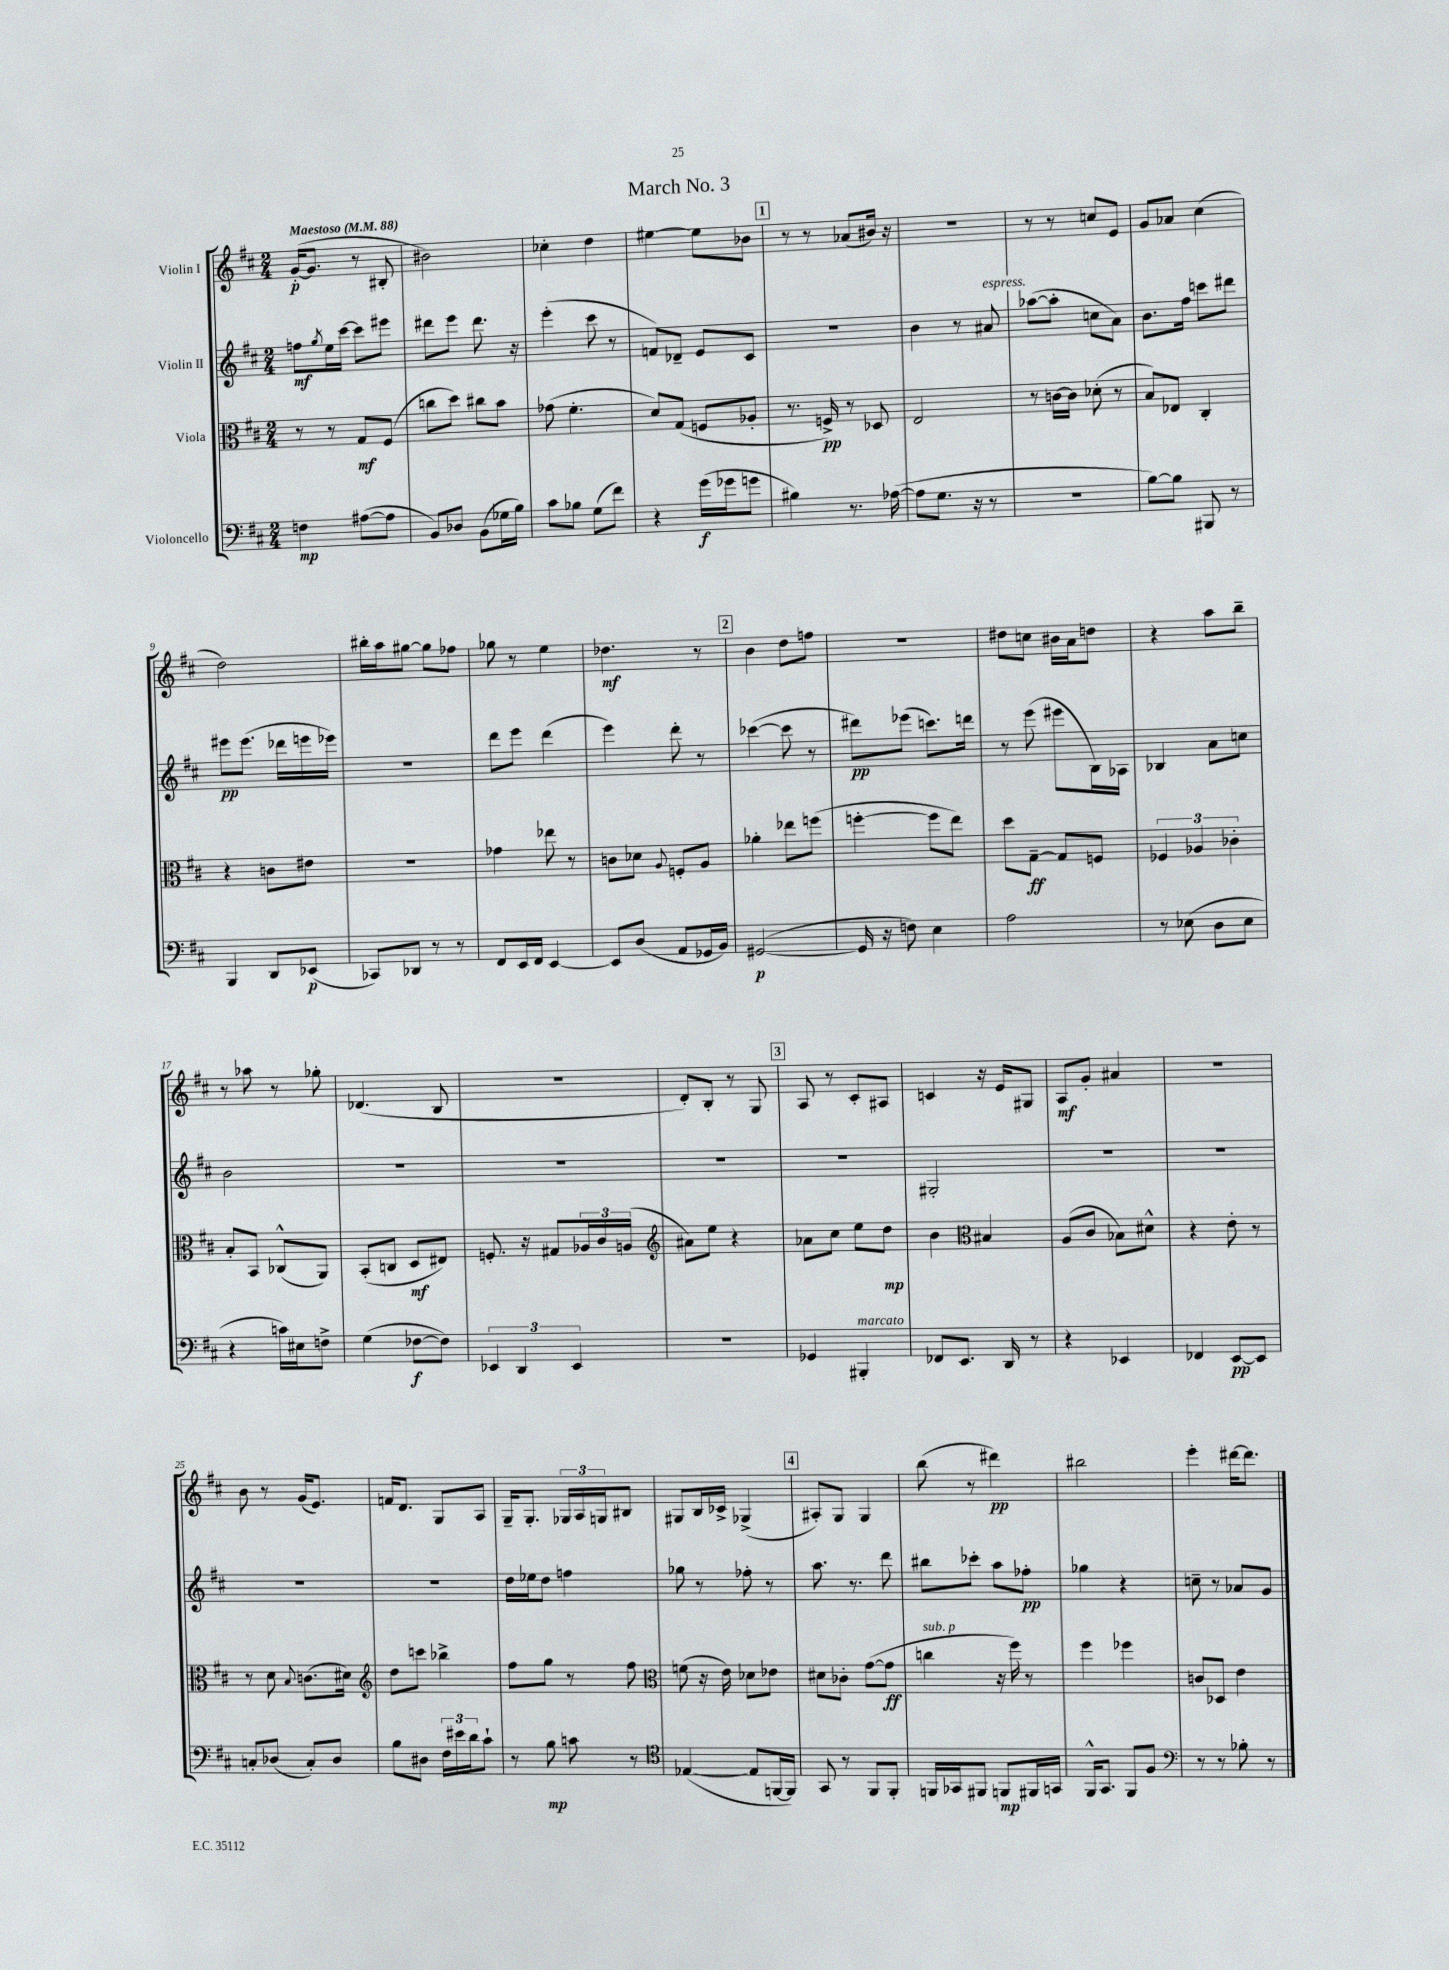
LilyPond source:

\header { title = "March No. 3" }
<<
\new StaffGroup <<
\new Staff = "s0" \with { instrumentName = "Violin I" } {
    \clef treble \key d \major \numericTimeSignature \time 2/4 \tempo "Maestoso" 4 = 88
    g'16~-.\p( g'8. r8 bis8-. |
    bis'2) |
    ces''4-. d''4 |
    eis''4~ eis''8 bes'8 |
    \mark \markup { \box "1" } r8 r8 aes'8( bis'16) r16 |
    R2 |
    r8 r8 c''8 e'8 |
    g'8 aes'8 cis''4( |
    d''2) |
    bis''16-. a''16 gis''8~ gis''8 fes''8 |
    ges''8 r8 e''4 |
    des''4.\mf r8 |
    \mark \markup { \box "2" } b'4 d''8 f''8 |
    R2 |
    dis''8 c''8 bis'16 a'16 d''8 |
    r4 a''8 b''8-- |
    r8 aes''8 r8 ges''8-. |
    des'4.( b8 |
    r2 |
    d'8-.) b8-. r8 g8 |
    \mark \markup { \box "3" } a8 r8 cis'8-. ais8 |
    c'4 r16 e'16 gis8 |
    a8\mf g'8-. ais'4 |
    R2 |
    b'8 r8 g'16( e'8.) |
    f'16 d'8. g8 a8 |
    g16-- g8.-. \tuplet 3/2 { ges16 a16 g16 } bis8 |
    gis8 b16 ces'16-> ges4->( |
    \mark \markup { \box "4" } ais8-.) g8 g4 |
    b''8( r8 dis'''4\pp) |
    bis''2 |
    e'''4-. dis'''16~ dis'''8. \bar "|." |
}
\new Staff = "s1" \with { instrumentName = "Violin II" } {
    \clef treble \key d \major \numericTimeSignature \time 2/4
    f''8\mf \acciaccatura { g''8 } e''16 cis'''16~ cis'''8 eis'''8 |
    dis'''8 e'''8 dis'''8. r16 |
    e'''4-.( cis'''8 r8 |
    f'8) des'8-- e'8 cis'8 |
    \mark \markup { \box "1" } r2 |
    b'4 r8 ais'8^\markup { \italic "espress." } |
    aes''8~( aes''8-. c''8 a'8) |
    b'8. fis''16 c'''8 dis'''8 |
    eis'''8\pp eis'''8.( des'''16 e'''16 ees'''16) |
    r2 |
    d'''8 e'''8 d'''4( |
    e'''4) d'''8-. r8 |
    \mark \markup { \box "2" } ces'''4~( ces'''8 r8 |
    dis'''8\pp) ees'''8( c'''8.) d'''16 |
    r8 e'''8( eis'''8 b16) aes16 |
    bes4 a'8 c''8 |
    b'2 |
    R2 |
    R2 |
    R2 |
    \mark \markup { \box "3" } R2 |
    gis2-. |
    R2 |
    R2 |
    R2 |
    R2 |
    d''16 ees''16 d''8 f''4 |
    ges''8 r8 fes''8-. r8 |
    \mark \markup { \box "4" } a''8. r8. d'''8 |
    bis''8 ces'''8-. a''8 fes''8-.\pp |
    ges''4 r4 |
    c''8-- r8 aes'8 g'8 \bar "|." |
}
\new Staff = "s2" \with { instrumentName = "Viola" } {
    \clef alto \key d \major \numericTimeSignature \time 2/4
    r8 r8 g8\mf fis8( |
    c''8 d''8) cis''8 b'8 |
    ges'8( fis'4.-. |
    d'8) g8( f8 aes8-. |
    \mark \markup { \box "1" } r8. f16->\pp) r8 des8 |
    e2 |
    r8 c'16~ c'16 des'8-.( r8 |
    b8) ees8 cis4-. |
    r4 c'8 eis'8 |
    r2 |
    ges'4 ees''8 r8 |
    c'8 des'8 \appoggiatura { a8 } f8-. a8 |
    \mark \markup { \box "2" } aes'4-. ees''8 f''8( |
    f''4~-. f''8 e''8) |
    d''8 g8~--\ff g8 f8 |
    \tuplet 3/2 { fes4 aes4 ces'4-. } |
    b8-. b,8 ces8-^( a,8) |
    b,8-.( c8 d8\mf eis8) |
    f8.-. r16 gis8 \tuplet 3/2 { aes16 cis'16 a16( } |
    \clef treble ais'8) e''8 r4 |
    \mark \markup { \box "3" } aes'8 cis''8 e''8 d''8\mp |
    b'4 \clef alto bis4 |
    a8( cis'8 bes8) dis'8-^ |
    r4 e'8-. r8 |
    r8 d'8 \appoggiatura { b8 } c'8.( dis'16) |
    \clef treble d''8 c'''8 bes''4-> |
    fis''8 g''8 r8 fis''8 |
    \clef alto f'8( r16 e'16) des'8 ees'8 |
    \mark \markup { \box "4" } dis'8 ces'8-. g'8~( g'8\ff |
    c''4^\markup { \italic "sub. p" } r16 fis''16) r8 |
    fis''4 fes''4 |
    c'8 des8 e'4 \bar "|." |
}
\new Staff = "s3" \with { instrumentName = "Violoncello" } {
    \clef bass \key d \major \numericTimeSignature \time 2/4
    f4\mp ais8~( ais8 |
    b,8) des8 b,8( ges16 b16) |
    cis'8 bes8 g8( fis'8) |
    r4 g'16\f( ges'16 g'8 |
    \mark \markup { \box "1" } bis4) r8. aes16~( |
    aes8 g8. r16 r8 |
    R2 |
    b8~) b8 bis,,8 r8 |
    b,,4 d,8 ees,8\p( |
    ces,8) des,8 r8 r8 |
    fis,8 e,16 fis,16 e,4~ |
    e,8 d8( a,8 ges,16 b,16) |
    \mark \markup { \box "2" } gis,2~\p( |
    gis,16 r16 f8) e4 |
    a2 |
    r8 ees8( d8 ees8 |
    r4 c'16) eis16 f8-> |
    g4( fes8~\f fes8) |
    \tuplet 3/2 { ees,4 d,4 ees,4 } |
    R2 |
    \mark \markup { \box "3" } ges,4 bis,,4-.^\markup { \italic "marcato" } |
    fes,8 e,8. d,16 r8 |
    r4 ees,4 |
    fes,4 e,8~\pp e,8 |
    c8-. des8( c8-.) des8 |
    b8 dis8 \tuplet 3/2 { fis16 eis'16 d'16 } cis'8-! |
    r8 b8\mp c'8 r8 |
    \clef tenor ees4~( ees8 f,16~ f,16) |
    \mark \markup { \box "4" } g,8 r8 fis,8 fis,8-. |
    f,16 ges,16 fis,8 f,8\mp fis,16 g,16 |
    fis,16-^ g,8. fis,8 fis8 |
    \clef bass r8 r8 bes8-. r8 \bar "|." |
}
>>
>>
